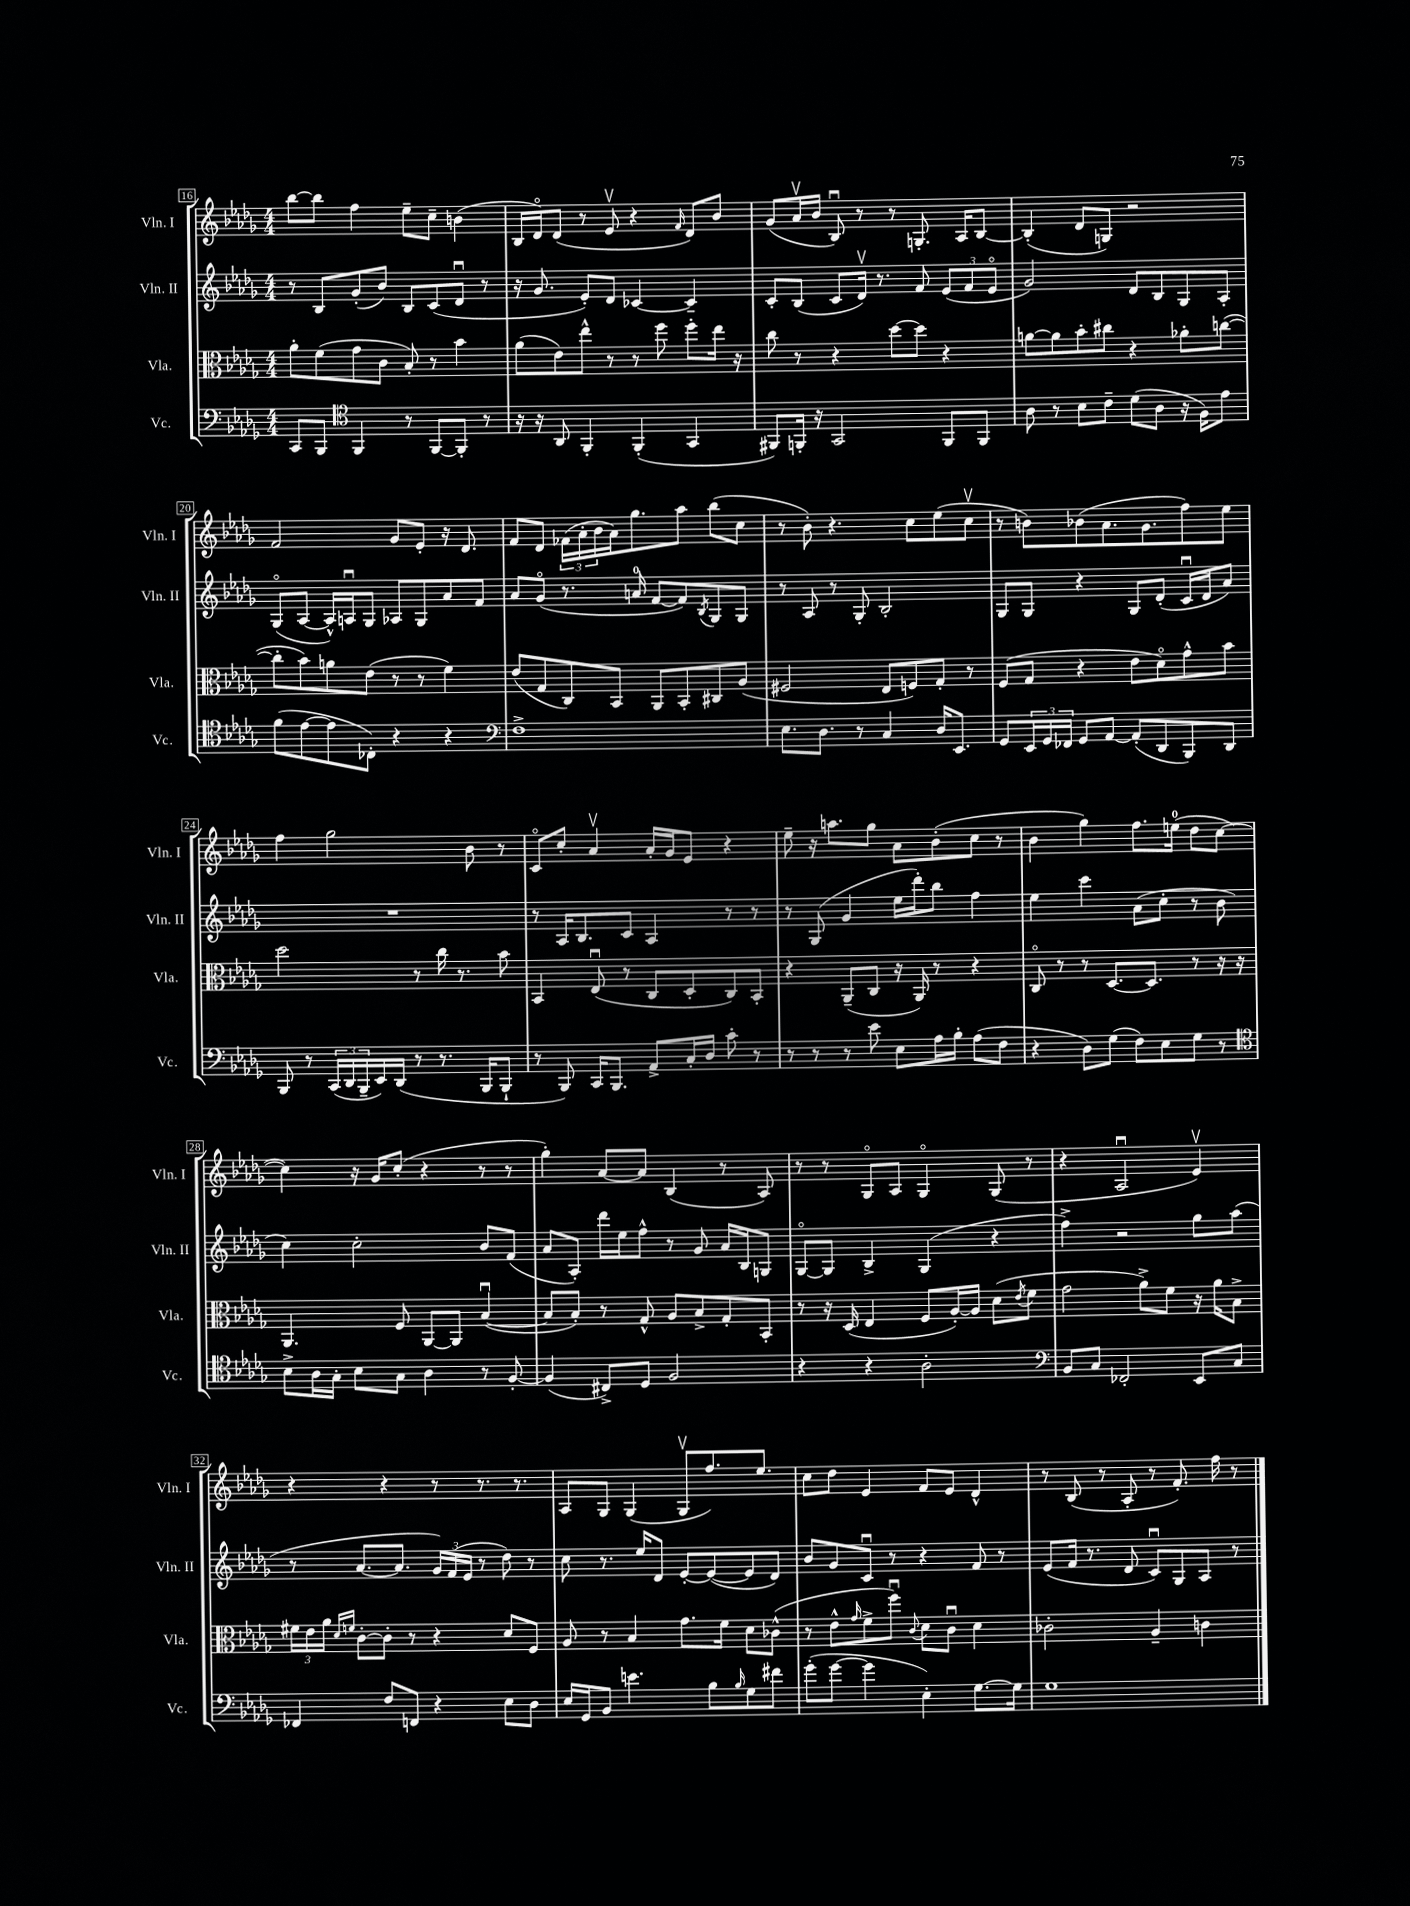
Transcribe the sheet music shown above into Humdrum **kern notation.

**kern	**kern	**kern	**kern
*part4	*part3	*part2	*part1
*staff4	*staff3	*staff2	*staff1
*I"Vc.	*I"Vla.	*I"Vln. II	*I"Vln. I
*I'Vc.	*I'Vla.	*I'Vln. II	*I'Vln. I
*clefF4	*clefC3	*clefG2	*clefG2
*k[b-e-a-d-g-]	*k[b-e-a-d-g-]	*k[b-e-a-d-g-]	*k[b-e-a-d-g-]
*M4/4	*M4/4	*M4/4	*M4/4
=16	=16	=16	=16
8CC/L	8a-'\L	8r	[8bb-\L
8BBB-/J	(8f\	8B-/L	8bb-\J]
*clefC4	*	*	*
4FF/	8g-\	(8g-'/	4ff\
.	8c\J	8b-/J)	.
8r	8B-'/)	8B-/L	8ee-~\L
[8FF/L	8r	(8c/	8cc~\J
8FF'/J]	4b-\	8d-u/J	(4bn\
8r	.	8r	.
=17	=17	=17	=17
16r	(8a-\L	16r	16B-/LL
16r	.	8.g-/	16d-/J)
8AA-/	8e-\)	.	(8d-/J
4FF'/	8ee-^^\J	8e-'/L)	8r
.	8r	8d-/J	8e-v/
(4FF'/	8r	[4c-X/	4r
.	8ff\	.	.
.	.	.	16qqf/
4GG-/	8ff'\L	4c-~/]	8d-/L)
.	16ee-\Jk	.	8b-/J
.	16r	.	.
=18	=18	=18	=18
8FF#X/L)	8cc\	8c'/L	(8g-/L
16FFn'/Jk	8r	(8B-/J	16a-v/L
16r	.	.	16b-/JJ
2GG-/	4r	8c/L	8B-u/)
.	.	16d-v/Jk)	8r
.	.	8.r	.
.	[8dd-\L	.	8r
.	8dd-\J]	8f/	8.Gn'/
8FF/L	4r	(12e-/L	.
.	.	.	16A-/KL
.	.	12f/	.
8FF/J	.	.	[8B-/J
.	.	12e-/J	.
=19	=19	=19	=19
8A-\	[8an\L	2g-/)	(4B-'/]
8r	8a\]	.	.
8B-\L	8b-'\	.	8d-/L
8c~\J	8cc#X\J	.	8Gn/J)
(8d-\L	4r	8d-/L	2r
8A-\J	.	8B-/	.
16r	8a-X'\L	8G-/	.
16F\KL)	.	.	.
8e-\J	([8ccn\J	8A-'/J	.
!!LO:LB:g=z
=20	=20	=20	=20
(8f\L	8cc'\L]	(8G-/L	2f/
[8e-\	8b-\)	[8A-/J	.
8e-\]	8an\	16A-^^/LL])	.
.	.	16Anu/J	.
8C-X'\J)	(8e-\J	8G-/J	.
4r	8r	8A-X/L	8g-/L
.	8r	8G-/	8e-'/J
4r	4f\)	8a-/	16r
.	.	.	8.d-/
.	.	8f/J	.
=21	=21	=21	=21
*clefF4	*	*	*
1F^	(8e-/L	8a-/L	8f/L
.	8G-/	(8g-/J	8d-/J
.	8C/)	8.r	(24f-X\LL
.	.	.	24a-'\
.	.	.	24b-\
.	8BB-/J	.	16a-\J)
.	.	16an/	8.gg-\
.	8AA-/L	[8f/L	.
.	8BB-'/	8f/])	8aa-\J
.	.	8qB-/	.
.	8C#X/	8G-/	(8bb-\L
.	(8A-/J	8G-/J	8cc\J
=22	=22	=22	=22
8.E-\L	2F#X/	8r	8r
.	.	8A-/	8b-'\)
8.D-\J	.	.	.
.	.	8r	4.r
8r	.	8G-'/	.
4C/	8E-/L	2B-'/	.
.	8Fn/)	.	8cc\L
16D-/KL	8G-'/J	.	(8ee-\
8.EE-/J	.	.	.
.	8r	.	8ccv\J
=23	=23	=23	=23
8GG-/L	(8F/L	8G-/L	8r
24EE-/L	8G-/J	8G-/J	8bn\L)
24GG-/	.	.	.
24FF-X/JJ	.	.	.
8GG-/L	4r	4r	(8b-X\
[8AA-/J	.	.	8.a-\
(8AA-'/L]	8e-\L	8G-/L	.
.	.	.	8.g-\
8DD-/	8d-\)	(8d-'/J	.
8BBB-/)	8g-^^\	16cu/LL	8ff\)
.	.	16d-/J	.
8DD-/J	8b-\J	8a-/J)	8ee-\J
!!LO:LB:g=z
=24	=24	=24	=24
8BBB-/	2dd-\	1r	4ff\
8r	.	.	.
(24CC/LL	.	.	2gg-\
24DD-/	.	.	.
24BBB-~/	.	.	.
16EE-/)	.	.	.
(16DD-/JJ	.	.	.
8r	8r	.	.
8.r	16cc\	.	.
.	8.r	.	.
.	.	.	8b-\
16BBB-/KL	.	.	.
8BBB-`/J	8b-\	.	8r
=25	=25	=25	=25
8r	4BB-/	8r	8c/L
8BBB-/)	.	16A-/KL	8cc'/J
.	.	8.B-/	.
16CC/KL	(8E-u/	.	4a-v/
8.BBB-/J	.	.	.
.	8r	8c/J	.
8AA-^/L	8C/L	4A-/	16a-'/LL
.	.	.	16g-/J
16C'/L	8D-'/	.	8e-/J
16D-/JJ	.	.	.
8c'\	8C/)	8r	4r
8r	8BB-'/J	8r	.
=26	=26	=26	=26
8r	4r	8r	8ee-~\
8r	.	(8G-/	16r
.	.	.	8.aan\L
8r	(8AA-~/L	4g-/	.
8e-\	8C/J	.	8gg-\J
8E-\L	16r	16ee-\LL	8a-\L
.	16AA-/)	16ddd-'\J)	.
16A-\L	8r	8bb-\J	(8b-'\
16B-'\JJ	.	.	.
(8A-\L	4r	4ff\	8cc\J
8F\J	.	.	8r
=27	=27	=27	=27
4r	8C/	4ee-\	4b-\
.	8r	.	.
8D-\L)	8r	4ccc\	4gg-\)
(8G-\J	[8.D-/L	.	.
8F\L)	.	(8a-\L	8.ff\L
.	8.D-/J]	.	.
8E-\	.	8cc'\J	.
.	.	.	(16een\Jk
8G-\J	8r	8r	8dd-\L
8r	16r	8b-\	[8cc\J
.	16r	.	.
!!LO:LB:g=z
=28	=28	=28	=28
*clefC4	*	*	*
8B-^\L	4.AA-/	4cc\)	4cc\])
16A-\L	.	.	.
16G-'\JJ	.	.	.
8B-\L	.	2cc'\	16r
.	.	.	16g-/KL
8G-\J	8F/	.	(8cc'/J
4A-\	[8AA-/L	.	4r
.	8AA-/J]	.	.
8r	([4B-u/	8b-/L	8r
[8F'/	.	(8f/J	8r
=29	=29	=29	=29
(4F/]	8B-/L]	8a-/L	4gg-'\)
.	8B-'/J)	8A-'/J)	.
8C#X^/L)	8r	16ddd-\LL	[8a-/L
.	.	16ee-\J	.
8D-/J	8G-^^/	8ff^^\J	8a-/J]
2F/	8A-/L	8r	(4B-/
.	8B-^/	8g-/	.
.	8G-'/	16a-/LL	8r
.	.	16B-/J	.
.	8BB-'/J	8Gn/J	8A-/)
=30	=30	=30	=30
4r	8r	[8G-/L	8r
.	16r	8G-/J]	8r
.	(16D-/	.	.
4r	4E-/	4B-^/	8G-/L
.	.	.	8A-/J
2A-'\	8F/L	(4G-/	4G-/
.	[16A-'/L)	.	.
.	16A-/JJ]	.	.
.	(8d-\L	4r	(8G-/
.	8qe-/	.	.
.	8f\J	.	8r
=31	=31	=31	=31
*clefF4	*	*	*
8BB-/L	2g-\	4ff^\)	4r
8C/J	.	.	.
2FF-X'/	.	2r	2A-u/
.	8a-^\L)	.	.
.	8f\J	.	.
8EE-/L	16r	8gg-\L	4e-v/)
.	16a-\KL	.	.
8C/J	8B-^\J	(8aa-\J	.
!!LO:LB:g=z
=32	=32	=32	=32
4FF-X/	24f#X\LL	8r	4r
.	24e-\	.	.
.	24a-\JJ	.	.
.	16qqd-/LL	.	.
.	16qqfn/JJ	.	.
.	[8c'\L	[8.a-/L	.
8F/L	8c'\J]	.	4r
.	.	8.a-/J]	.
8FFn/J	8r	.	.
4r	4r	24g-/LL)	8r
.	.	(24f/	.
.	.	24e-/JJ	.
.	.	8r	8.r
8E-\L	8d-/L	8dd-\)	.
.	.	.	8.r
8D-\J	8F/J	8r	.
=33	=33	=33	=33
16E-/LL	8A-/	8cc\	8A-/L
16GG-/J	.	.	.
8BB-/J	8r	8.r	8G-/J
4.en\	4B-/	.	(4G-/
.	.	16ee-/KL	.
.	.	8d-/J	.
.	8.g-\L	[8e-'/L	8G-v/L
8B-\L	.	(8e-/_	8.ff/)
.	16f\Jk	.	.
16qqB-/	.	.	.
8G-\	8d-\L	8e-/]	.
.	.	.	8.ee-/J
8f#X\J	(8c-X^^\J	8d-/J)	.
=34	=34	=34	=34
(8g-'\L	8r	8b-/L	8cc\L
[8g-\J	8e-^^\L	8g-/	8dd-\J
.	16qqg-/	.	.
4g-\]	8f^\	8cu/J	4e-/
.	8ffu\J)	8r	.
.	8qqc/	.	.
4E-'\)	8d-\L	4r	8f/L
.	8cu\J	.	8e-/J
[8.G-\L	4d-\	8f/	4d-^^/
.	.	8r	.
16G-\Jk]	.	.	.
=35	=35	=35	=35
1G-	2c-X'\	(8e-/L	8r
.	.	16f/Jk	(8B-/
.	.	8.r	.
.	.	.	8r
.	.	8d-/	8A-'/
.	4A-~/	8cu/L)	8r
.	.	8G-/	8.f'/)
.	4cn\	8A-/J	.
.	.	.	16ff\
.	.	8r	8r
==	==	==	==
*-	*-	*-	*-
